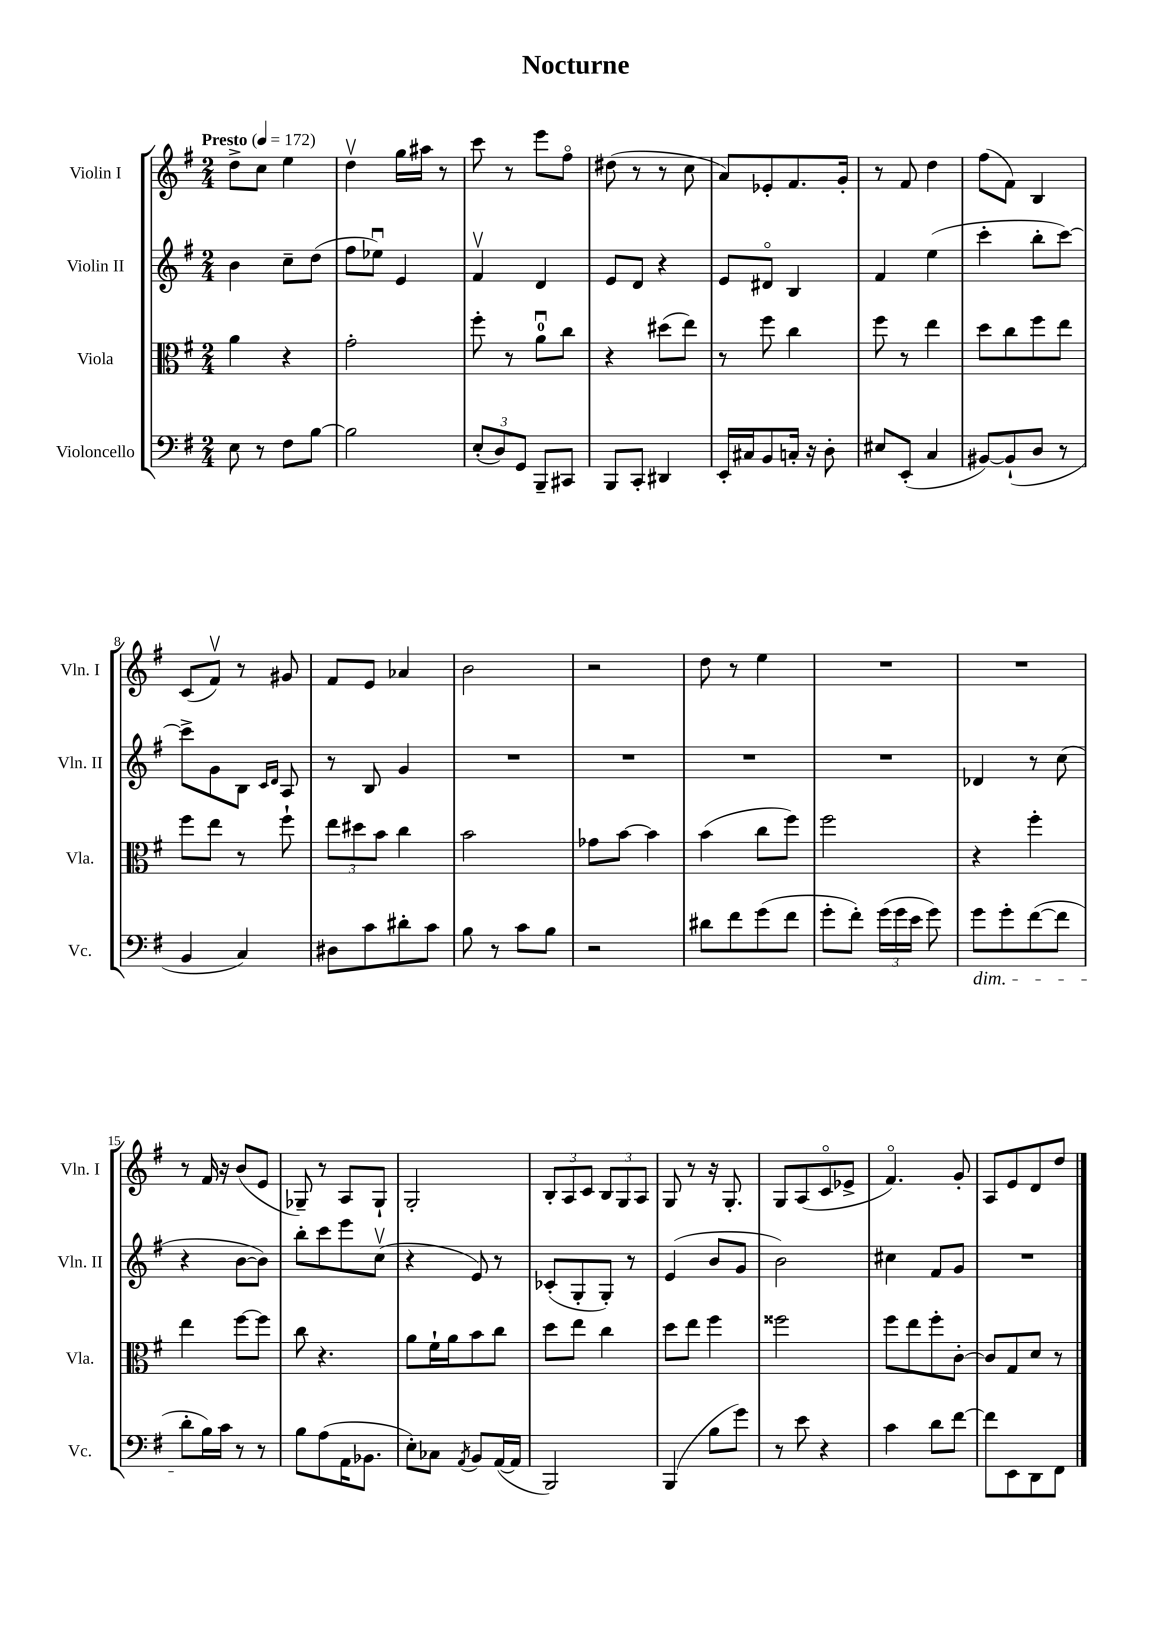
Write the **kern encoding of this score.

**kern	**kern	**kern	**kern
*staff4	*staff3	*staff2	*staff1
*clefF4	*clefC3	*clefG2	*clefG2
*k[f#]	*k[f#]	*k[f#]	*k[f#]
*M2/4	*M2/4	*M2/4	*M2/4
*MM172	*MM172	*MM172	*MM172
8E	4a	4b	8dd^
8r	.	.	8cc
8F#	4r	8cc~	4ee
[8B	.	(8dd	.
=	=	=	=
2B]	2g'	8ff#	4ddv
.	.	8ee-u)	.
.	.	4e	16gg
.	.	.	16aa#
.	.	.	8r
=	=	=	=
(12E'	8ff#'	4f#v	8ccc
12D)	.	.	.
.	8r	.	8r
12GG	.	.	.
8BBB~	8au	4d	8eee
8CC#	8cc	.	8ff#o
=	=	=	=
8BBB	4r	8e	(8dd#
8CC'	.	8d	8r
4DD#	(8dd#	4r	8r
.	8ee)	.	8cc
=	=	=	=
16EE'	8r	8e	8a)
16C#	.	.	.
8BB	8ff#	8d#o	8e-'
16C'	4cc	4B	8.f#
16r	.	.	.
8D'	.	.	.
.	.	.	16g'
=	=	=	=
8E#	8ff#	4f#	8r
(8EE'	8r	.	8f#
4C	4ee	(4ee	4dd
=	=	=	=
[8BB#)	8dd	4ccc'	(8ff#
(8BB#`]	8cc	.	8f#)
8D	8ff#	8bb'	4B
8r	8ee	[8ccc)	.
=	=	=	=
4BB	8ff#	8ccc^]	(8c
.	8ee	8g	8f#v)
4C)	8r	8B	8r
.	.	16qqc	.
.	.	16qqd	.
.	8ff#`	8A	8g#
=	=	=	=
8D#	12ee	8r	8f#
.	12dd#	.	.
8c	.	8B	8e
.	12b	.	.
8d#'	4cc	4g	4a-
8c	.	.	.
=	=	=	=
8B	2b	2r	2b
8r	.	.	.
8c	.	.	.
8B	.	.	.
=	=	=	=
2r	8g-	2r	2r
.	[8b	.	.
.	4b]	.	.
=	=	=	=
8d#	(4b	2r	8dd
8f#	.	.	8r
(8g	8cc	.	4ee
8f#	8ff#)	.	.
=	=	=	=
8g'	2ff#	2r	2r
8f#')	.	.	.
(24g	.	.	.
24g	.	.	.
24e	.	.	.
8g)	.	.	.
=	=	=	=
8g	4r	4d-	2r
8g'	.	.	.
([8f#	4ff#'	8r	.
8f#]	.	(8cc	.
=	=	=	=
8d'	4ee	4r	8r
16B)	.	.	16f#
16c	.	.	16r
8r	[8ff#	[8b	(8b
8r	8ff#]	8b])	8e
=	=	=	=
8B	8cc	8bb'	8G-~)
(8A	4.r	8ccc	8r
16AA	.	8eee	8A
8.BB-	.	.	.
.	.	(8ccv	8G-`
=	=	=	=
8E')	8a	4r	2G'
8C-	16f#`	.	.
.	16a	.	.
8qAA	.	.	.
8BB	8b	8e)	.
([16AA	8cc	8r	.
16AA]	.	.	.
=	=	=	=
2BBB)	8dd	(8c-'	12B'
.	.	.	12A
.	8ee	8G'	.
.	.	.	12c
.	4cc	8G')	12B
.	.	.	12G
.	.	8r	.
.	.	.	12A
=	=	=	=
(4BBB	8dd	(4e	8G
.	8ee	.	8r
8B	4ff#	8b	16r
.	.	.	8.G'
8g)	.	8g	.
=	=	=	=
8r	2ff##	2b)	8G
8e	.	.	(8A
4r	.	.	8co
.	.	.	8e-^
=	=	=	=
4c	8ff#	4cc#	4.f#o)
.	8ee	.	.
8d	8ff#'	8f#	.
[8f#	[8c'	8g	8g'
=	=	=	=
8f#]	8c]	2r	8A
8EE	8G	.	8e
8DD	8d	.	8d
8FF#	8r	.	8dd
==	==	==	==
*-	*-	*-	*-
